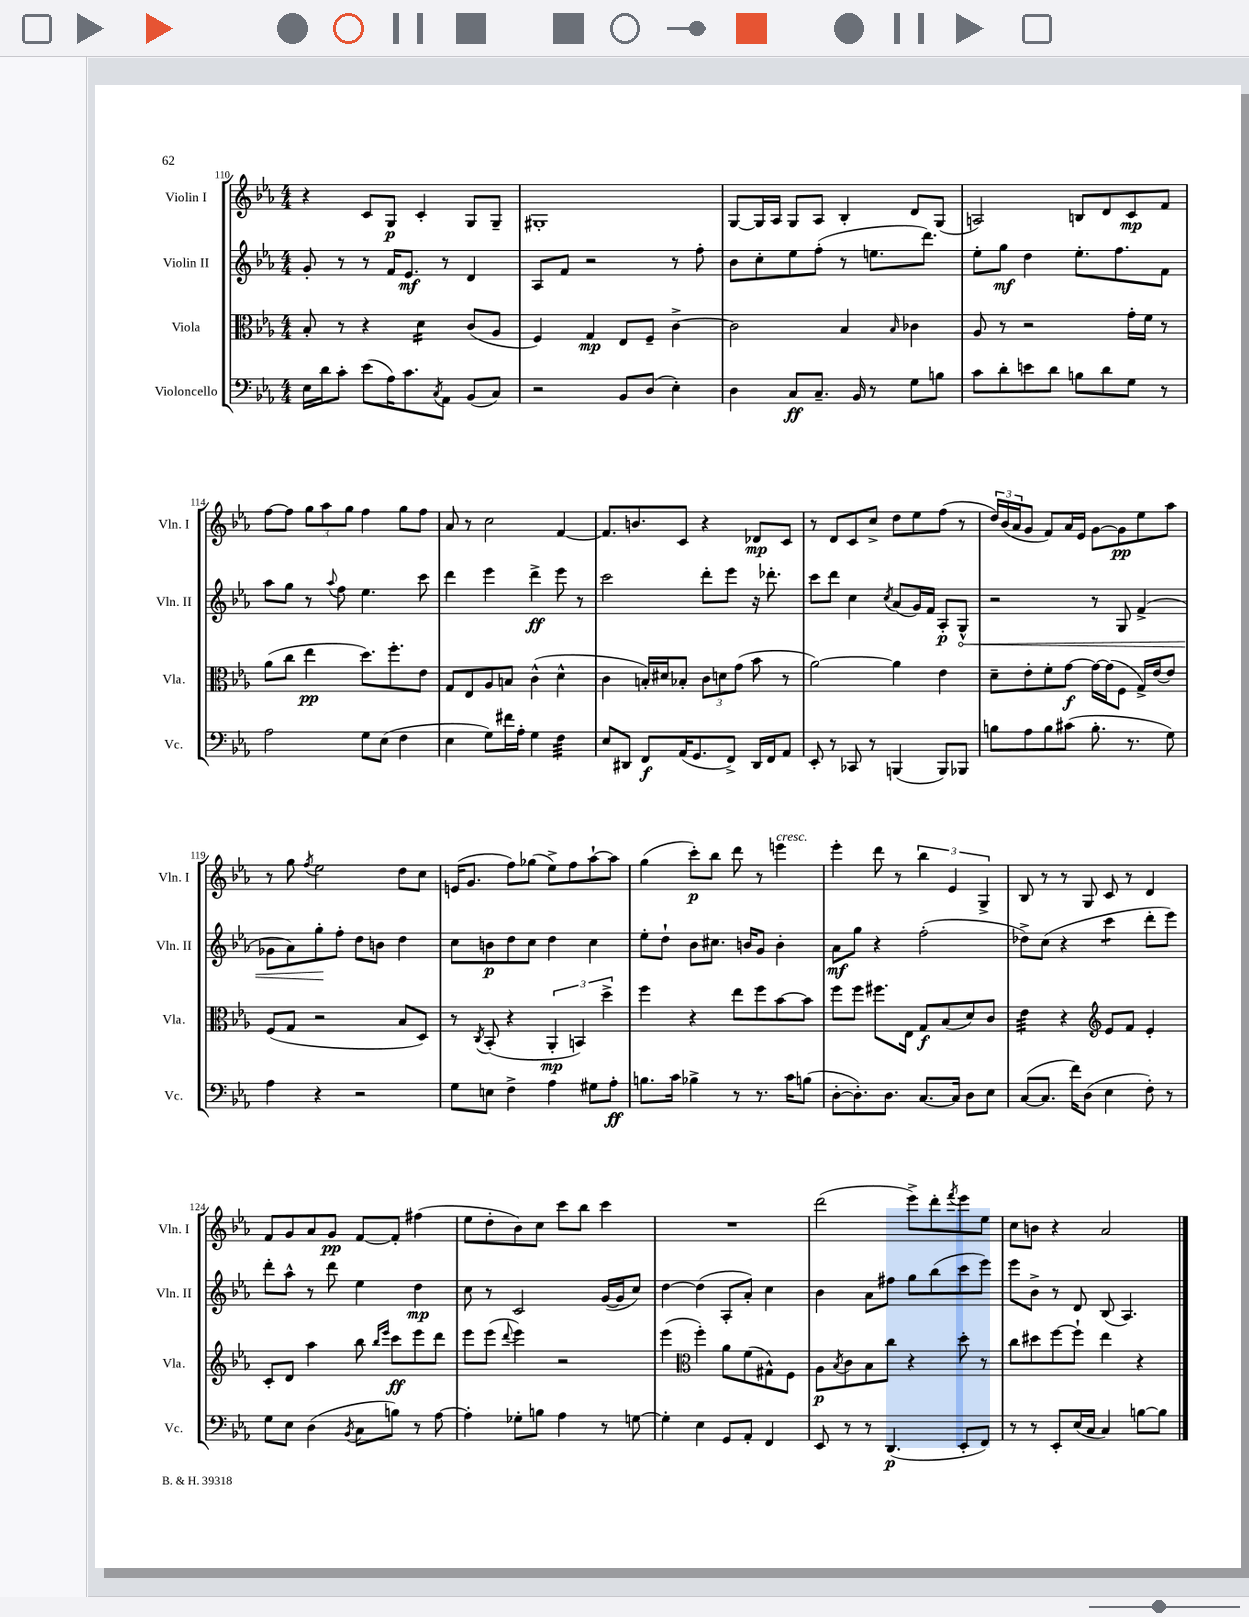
<<
\new StaffGroup <<
\new Staff = "s0" \with { instrumentName = "Violin I" shortInstrumentName = "Vln. I" } {
    \clef treble \key ees \major \numericTimeSignature \time 4/4
    r4 c'8 g8\p c'4-. g8 g8-- |
    gis1-. |
    g8~ g16 aes16 g8 aes8 bes4-. d'8 g8( |
    a2) b8 d'8 c'8\mp f'8 |
    f''8~ f''8 \tuplet 3/2 { g''8 aes''8 g''8 } f''4 g''8 f''8 |
    aes'8 r8 c''2 f'4~ |
    f'8. b'8. c'8 r4 des'8\mp c'8 |
    r8 d'8 c'8 c''8-> d''8 ees''8 f''8( r8 |
    \tuplet 3/2 { d''16) bes'16( aes'16 } g'8 f'8) aes'16 ees'16 g'8~ g'8\pp ees''8 aes''8 |
    r8 g''8 \acciaccatura { f''8 } ees''2 d''8 c''8 |
    e'16( g'8. f''8) ges''8( ees''8->) f''8 aes''8~-! aes''8 |
    g''4( c'''8-.\p) bes''8 d'''8 r8 e'''4^\markup { \italic "cresc." } |
    ees'''4-. d'''8 r8 \tuplet 3/2 { bes''4 ees'4 g4-> } |
    bes8 r8 r8 g8 c'8 r8 d'4 |
    f'8 g'8 aes'8 g'8\pp f'8~ f'8-. fis''4( |
    ees''8 d''8-. bes'8) c''8 c'''8 bes''8 c'''4 |
    R1 |
    d'''2( ees'''8->) d'''8-. \acciaccatura { f'''8 } ees'''8 ees''8 |
    c''8 b'8 r4 aes'2 \bar "|." |
}
\new Staff = "s1" \with { instrumentName = "Violin II" shortInstrumentName = "Vln. II" } {
    \clef treble \key ees \major \numericTimeSignature \time 4/4
    g'8-. r8 r8 f'16 ees'8.\mf r8 d'4 |
    aes8 f'8 r2 r8 f''8-. |
    bes'8 c''8-. ees''8 f''8-.( r8 e''8. d'''8.) |
    ees''8-. g''8\mf d''4 ees''8.-. f''8. f'8 |
    aes''8 g''8 r8 \appoggiatura { aes''8 } f''8 ees''4. c'''8 |
    d'''4 ees'''4 d'''4->\ff ees'''8 r8 |
    c'''2 d'''8-. ees'''8 r16 des'''8.-. |
    c'''8 d'''8 c''4 \acciaccatura { c''8 } aes'8( g'16) f'16 aes8-.\p \once \override Hairpin.circled-tip = ##t g8-^\< |
    r2 r8 g8 f'4->( |
    ges'8 aes'8) g''8-.\! f''8-. d''8 b'8 d''4 |
    c''8 b'8\p d''8 c''8 d''4 c''4 |
    ees''8-. d''8-! bes'8 cis''8. b'16 g'8 b'4-. |
    aes'8\mf g''8 r4 f''2-.( |
    des''8->) c''8( r4 c'''4:8 d'''8-. ees'''8) |
    d'''8-. aes''8-^ r8 d'''8 ees''4 d''4\mp |
    c''8 r8 c'2 g'16~( g'16 c''8) |
    d''4~ d''4( aes8-. aes'8-.) c''4 |
    bes'4 aes'8 fis''8 g''8 bes''8( c'''8 ees'''8) |
    ees'''8 bes'8-> r8 d'8 bes8( aes4.) \bar "|." |
}
\new Staff = "s2" \with { instrumentName = "Viola" shortInstrumentName = "Vla." } {
    \clef alto \key ees \major \numericTimeSignature \time 4/4
    bes8-. r8 r4 d'4:16 c'8( aes8 |
    f4) g4\mp ees8 f8-- c'4~-> |
    c'2 bes4 \grace { bes16 } ces'4 |
    aes8 r8 r2 g'16-. f'16 r8 |
    aes'8( c''8 ees''4\pp d''8.) f''8.-. ees'8 |
    g8 ees8 aes8 b8 c'4-^( d'4-^ |
    c'4 b16-.) dis'16 bes8-. \tuplet 3/2 { c'8 d'8 g'8( } bes'8 r8 |
    aes'2~) aes'4 ees'4 |
    d'8-- ees'8-. f'8-. g'8~\f g'16~ g'16( f8 g16->) ees'16~ ees'8 |
    f8( g8 r2 bes8 d8) |
    r8 \acciaccatura { c8 } bes,8-.( r4 \tuplet 3/2 { aes,4-.\mp b,4) d''4-> } |
    f''4 r4 ees''8 f''8 bes'8~ bes'8 |
    f''8 f''8 fis''8. ees16 g8\f bes8( d'8) c'8 |
    ees'4:32 r4 \clef treble ees'8 f'8 ees'4-. |
    c'8-. d'8 aes''4 bes''8 \grace { bes''16 ees'''16 } c'''8\ff ees'''8 d'''8 |
    ees'''8 ees'''8( \appoggiatura { d'''8 } ees'''4) r2 |
    ees'''4( \clef alto f''4-.) aes'8 f'8( gis8-^) f8 |
    aes8\p \acciaccatura { bes8 } c'8 bes8 c''8 r4 d''8-. r8 |
    c''8 dis''8 f''8~ f''8-! ees''4 r4 \bar "|." |
}
\new Staff = "s3" \with { instrumentName = "Violoncello" shortInstrumentName = "Vc." } {
    \clef bass \key ees \major \numericTimeSignature \time 4/4
    ees16 d'16 c'8-. ees'8( aes16) c'8. \acciaccatura { c8 } aes,8 bes,8( c8) |
    r2 bes,8 d8( ees4-.) |
    d4 c8\ff c8.-- bes,16 r8 g8 b8 |
    c'8 d'8-. e'8 d'8 b8 d'8 g8 r8 |
    aes2 g8 ees8( f4 |
    ees4 g8) fis'16 aes16-. g4 f4:32 |
    ees8 dis,8 f,8\f aes,16( g,8. f,8->) dis,16 f,16 aes,8 |
    ees,8-. r8 ces,8 r8 b,,4( b,,8) bes,,8 |
    b8 aes8 b8 cis'8( b8.-. r8. g8) |
    aes4 r4 r2 |
    g8 e8 f4-> aes4 gis8 aes8-.\ff |
    b8. c'16 bes4-> r8 r8. c'16 b8( |
    d8~-. d8.-.) d8. c8.~ c16 d8 ees8 |
    c8~( c8. f'16) d8( ees4 f8-.) r8 |
    g8 ees8 d4( \acciaccatura { bes,8 } c8 b8) r8 aes8~ |
    aes4-. ges8-. b8 aes4 r8 g8~ |
    g4-. ees4 g,8 aes,8-. f,4 |
    ees,8 r8 r8 d,4.\p( ees,8-. f,8) |
    r8 r8 ees,8-. ees16( c16 c4) b8~ b8 \bar "|." |
}
>>
>>
\layout { \context { \Score currentBarNumber = #110 } }
